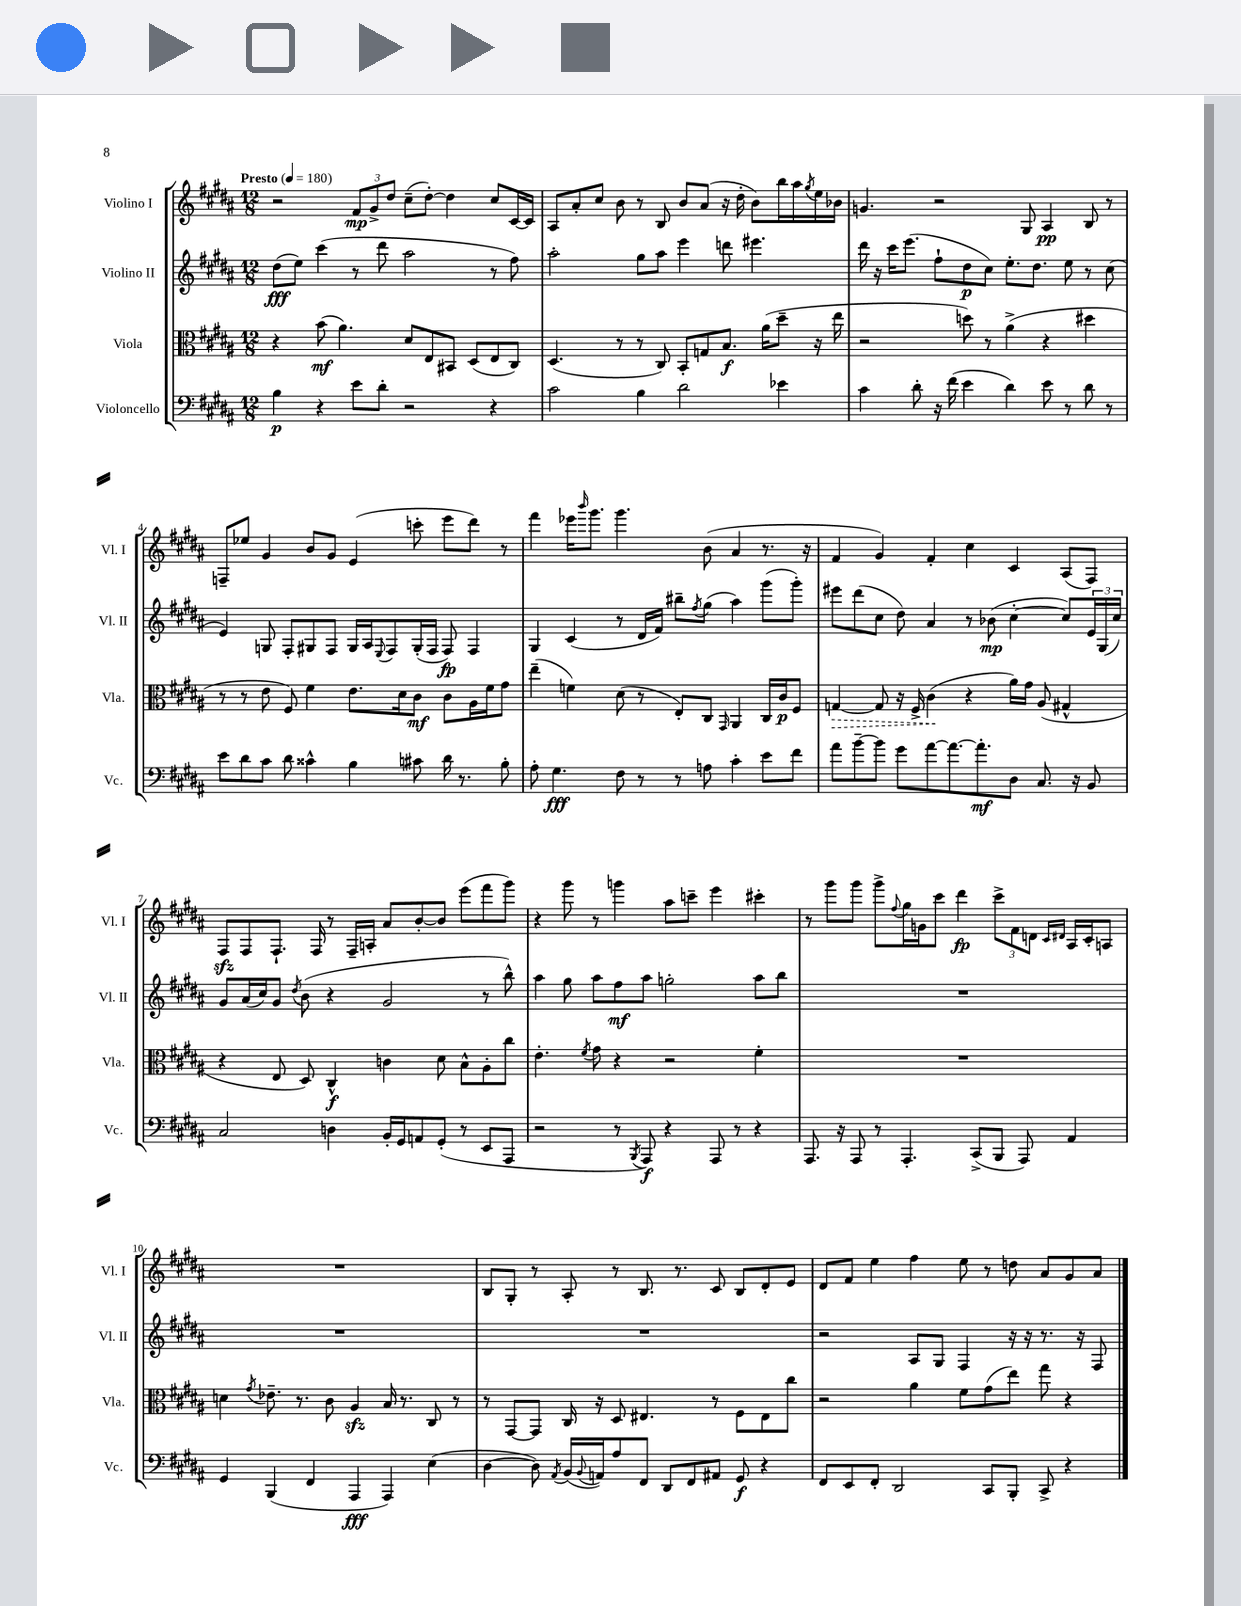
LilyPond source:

<<
\new StaffGroup <<
\new Staff = "s0" \with { instrumentName = "Violino I" shortInstrumentName = "Vl. I" } {
    \clef treble \key b \major \numericTimeSignature \time 12/8 \tempo "Presto" 4 = 180
    r2 \tuplet 3/2 { fis'8\mp gis'8-> dis''8 } cis''8--( dis''8~-.) dis''4 cis''8 cis'16~ cis'16 |
    ais8 ais'8-. cis''8 b'8 r8 b8 b'8 ais'8( r16 dis''16-. b'8) b''16 ais''16 \acciaccatura { gis''8 } e''16 bes'16 |
    g'4. r2 gis8 ais4\pp b8 r8 |
    f8-- ees''8 gis'4 b'8 gis'8 e'4( c'''8-. e'''8 dis'''8) r8 |
    fis'''4 ees'''16 \grace { b'''16 } gis'''8. gis'''4. b'8( ais'4 r8. r16 |
    fis'4 gis'4) fis'4-. cis''4 cis'4 ais8( fis8) |
    fis8\sfz fis8 fis8.-! fis16 r8 fis16-- a16-. ais'8 b'8~-. b'8 e'''8( fis'''8 gis'''8) |
    r4 gis'''8 r8 g'''4 ais''8 c'''8-- e'''4 cis'''4-. |
    r8 gis'''8 gis'''8 gis'''8-> \appoggiatura { fis''8 } gis''16 g'16 cis'''8 dis'''4\fp \tuplet 3/2 { cis'''8-> fis'8 d'8 } \grace { cis'16 dis'16 } ais16 cis'16-. a8 |
    R1. |
    b8 gis8-. r8 ais8-. r8 b8. r8. cis'8 b8 dis'8-. e'8 |
    dis'8 fis'8 e''4 fis''4 e''8 r8 d''8 ais'8 gis'8 ais'8 \bar "|." |
}
\new Staff = "s1" \with { instrumentName = "Violino II" shortInstrumentName = "Vl. II" } {
    \clef treble \key b \major \numericTimeSignature \time 12/8
    dis''8\fff( e''8) cis'''4( r8 dis'''8 ais''2 r8 fis''8) |
    ais''2-. gis''8 ais''8 e'''4 d'''8 eis'''4. |
    dis'''16 r16 cis'''16 e'''8.( fis''8-! dis''8\p cis''8) e''8.-. dis''8. e''8 r8 cis''8( |
    e'4) g8 fis8-. gis8 fis8 gis16 ais16 \appoggiatura { e8 } fis8 gis16-.( fis16 fis8\fp) fis4 |
    gis4 cis'4( r8 dis'16 fis'16) bis''8-- \acciaccatura { fis''8 } gis''8( ais''4) gis'''8( gis'''8-.) |
    eis'''8 dis'''8( cis''8 dis''8) ais'4 r8 bes'8\mp( cis''4~-. cis''8) \tuplet 3/2 { e'16 gis16( cis''16) } |
    gis'8 ais'16( cis''16) gis'8 \acciaccatura { dis''8 } b'8( r4 gis'2 r8 b''8-^) |
    ais''4 gis''8 ais''8 fis''8\mf ais''8 g''2-. ais''8 b''8 |
    R1. |
    R1. |
    R1. |
    r2 ais8 gis8 fis4 r16 r16 r8. r16 fis8 \bar "|." |
}
\new Staff = "s2" \with { instrumentName = "Viola" shortInstrumentName = "Vla." } {
    \clef alto \key b \major \numericTimeSignature \time 12/8
    r4 b'8\mf( ais'4.) dis'8 e8 bis,8 dis8( e8 cis8) |
    dis4.( r8 r8 cis8) b,8-. g8 b8.\f ais'16( dis''8-- r16 e''16 |
    r2 d''8) r8 ais'4->( r4 dis''4 |
    r8 r8 e'8 fis8) fis'4 e'8. dis'16 cis'8\mf cis'8 ais16 fis'16 gis'8 |
    e''4--( f'4) dis'8( r8 e8-.) cis8 \grace { gis,16 } ais,4 cis16 cis'16\p fis8 |
    \once \override Hairpin.style = #'dashed-line g4~\> g8 r16 fis16-> cis'4\!( r4 ais'16) gis'16 ais8( gis4-^ |
    r4 e8 dis8) cis4-^\f c'4 dis'8 b8-^ ais8-. cis''8 |
    e'4.-. \acciaccatura { fis'8 } gis'8 r4 r2 fis'4-. |
    R1. |
    d'4 \acciaccatura { gis'8 } ees'8.-- r8. cis'8 ais4\sfz b16 r8. cis8 r8 |
    r8 gis,8~ gis,8 cis16 r16 dis8 eis4. r8 fis8 eis8 cis''8 |
    r2 ais'4 fis'8 gis'8( e''8) gis''8 r4 \bar "|." |
}
\new Staff = "s3" \with { instrumentName = "Violoncello" shortInstrumentName = "Vc." } {
    \clef bass \key b \major \numericTimeSignature \time 12/8
    b4\p r4 e'8 dis'8-. r2 r4 |
    cis'2 b4 dis'2 ees'4 |
    cis'4 dis'8-. r16 fis'16( e'4 dis'4) e'8 r8 dis'8 r8 |
    e'8 dis'8 cis'8 dis'8 cisis'4-^ b4 cis'8 dis'16 r8. b8-. |
    ais8-. gis4.\fff fis8 r8 r8 a8 cis'4-. e'8 fis'8 |
    ais'8 b'8~-- b'8 gis'8 ais'8~ ais'8.~ ais'8.-.\mf dis8 cis8. r16 b,8 |
    cis2 d4 b,16-. gis,16 a,8 gis,8-.( r8 e,8 ais,,8 |
    r2 r8 \acciaccatura { b,,8 } ais,,8\f) r4 ais,,8 r8 r4 |
    ais,,8. r16 ais,,8 r8 ais,,4.-. cis,8->( b,,8 ais,,8) ais,4 |
    gis,4 b,,4( fis,4 ais,,4\fff ais,,4) e4( |
    dis4~ dis8) \acciaccatura { ais,8 } b,16( \appoggiatura { b,8 } a,16) ais8 fis,8 dis,8 fis,8 ais,8 gis,8\f r4 |
    fis,8 e,8 fis,8-. dis,2 cis,8 b,,8-. cis,8-> r4 \bar "|." |
}
>>
>>
